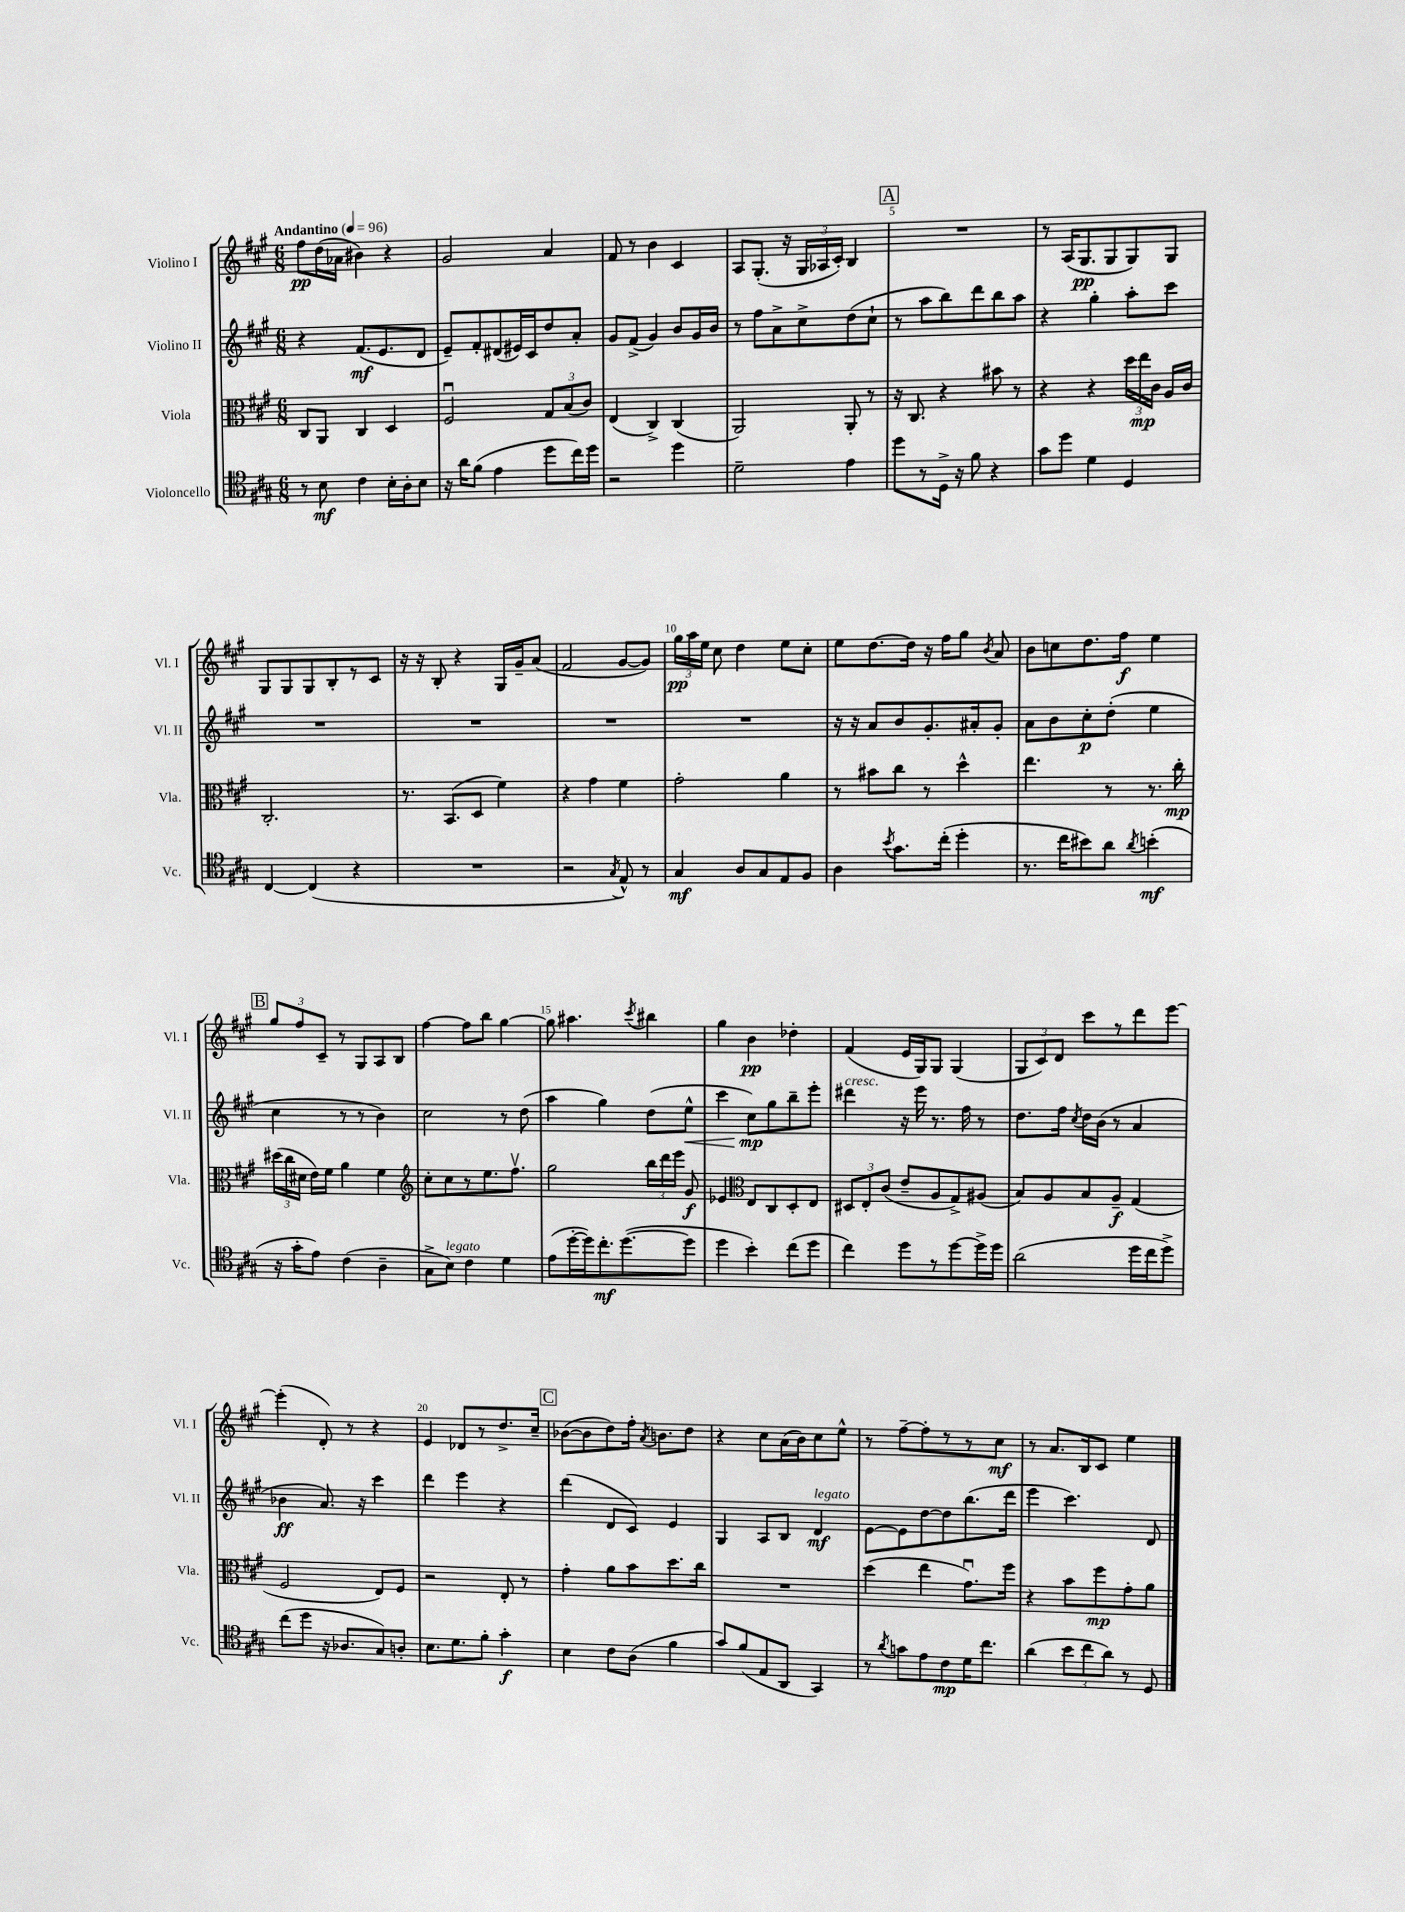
<<
\new StaffGroup <<
\new Staff = "s0" \with { instrumentName = "Violino I" shortInstrumentName = "Vl. I" } {
    \clef treble \key a \major \numericTimeSignature \time 6/8 \tempo "Andantino" 4 = 96
    \autoBeamOff fis''8[\pp d''16( aes'16] bis'4) r4 |
    gis'2 a'4 |
    fis'8 r8 b'4 cis'4 |
    a8[ gis8.]-.( r16 \tuplet 3/2 { gis16[ aes16 cis'16]-.) } b4 |
    \mark \markup { \box "A" } R2. |
    r8 a16[( gis8.\pp gis8 gis8) gis8] |
    gis8[ gis8 gis8 b8-. r8 cis'8] |
    r16 r16 b8-. r4 gis16[ gis'16-- a'8]( |
    fis'2 gis'8[~ gis'8]) |
    \tuplet 3/2 { gis''16[\pp a''16 e''16] } cis''8 d''4 e''8[ cis''8]-. |
    e''8[ d''8.~ d''16] r16 fis''16[ gis''8] \acciaccatura { b'8 } a'8 |
    b'8[ c''8 d''8. fis''16]\f e''4 |
    \mark \markup { \box "B" } \tuplet 3/2 { gis''8[ fis''8 cis'8]-- } r8 gis8[ a8 b8] |
    fis''4~ fis''8[ b''8] gis''4~ |
    gis''8 ais''4. \acciaccatura { cis'''8 } bis''4 |
    gis''4 b'4\pp des''4-. |
    fis'4( e'16[ gis16) gis8] gis4( |
    \tuplet 3/2 { gis8[ cis'8) d'8] } cis'''8[ r8 d'''8 e'''8]~ |
    e'''4-.( d'8-.) r8 r4 |
    e'4 des'8[ r8 d''8.-> cis''16]-- |
    \mark \markup { \box "C" } bes'8[~( bes'8 d''8) fis''16]-. \acciaccatura { a'8 } b'8.[ d''8] |
    r4 cis''8[ a'16( b'16) cis''8 e''8]-^ |
    r8 fis''8[~-- fis''8-. r8 r8 cis''8]\mf |
    r8 a'8.[ b16 cis'8] e''4 \bar "|." |
}
\new Staff = "s1" \with { instrumentName = "Violino II" shortInstrumentName = "Vl. II" } {
    \clef treble \key a \major \numericTimeSignature \time 6/8
    \autoBeamOff r4 fis'8.[\mf( e'8. d'8] |
    e'8[--) fis'8-. dis'8( eis'16) cis'16 d''8 a'8]-. |
    gis'8[ fis'8]->( gis'4) b'8[ gis'16 b'16] |
    r8 fis''8[ a'8-> cis''8-> d''8( cis''8]-! |
    \mark \markup { \box "A" } r8 a''8[ b''8) d'''8 b''8 a''8] |
    r4 gis''4-. a''8[-. cis'''8] |
    R2. |
    R2. |
    R2. |
    R2. |
    r16 r16 a'8[ b'8 gis'8.-. ais'16-. gis'8]-. |
    a'8[ b'8 cis''8-.\p d''8]-.( e''4 |
    \mark \markup { \box "B" } cis''4 r8 r8 b'4) |
    cis''2 r8 d''8( |
    a''4 gis''4) d''8[( e''8]-^\< |
    cis'''4 cis''8[\mp\!) gis''8 b''8-- e'''8]-. |
    dis'''4^\markup { \italic "cresc." } r16 e'''16 r8. fis''16 r8 |
    d''8.[ fis''16] \acciaccatura { cis''8 } d''16[ b'16]( r8 a'4 |
    bes'4\ff a'8.) r16 cis'''4 |
    d'''4 e'''4 r4 |
    \mark \markup { \box "C" } d'''4( d'8[ cis'8]) e'4 |
    gis4 a8[ b8] d'4\mf^\markup { \italic "legato" } |
    e'8[~ e'8 d''8~ d''8 b''8.( d'''16] |
    e'''4 cis'''4.) d'8 \bar "|." |
}
\new Staff = "s2" \with { instrumentName = "Viola" shortInstrumentName = "Vla." } {
    \clef alto \key a \major \numericTimeSignature \time 6/8
    \autoBeamOff cis8[ a,8] cis4 d4 |
    fis2\downbow \tuplet 3/2 { gis8[ b8( cis'8]) } |
    e4( cis4->) cis4( |
    a,2) a,8-. r8 |
    \mark \markup { \box "A" } r16 cis8. r4 bis'8 r8 |
    r4 r4 \tuplet 3/2 { d''16[ e''16\mp cis'16] } a16[ cis'16] |
    cis2.-. |
    r8. b,8.[( d8] fis'4) |
    r4 gis'4 fis'4 |
    gis'2-. a'4 |
    r8 bis'8[ cis''8] r8 d''4-^ |
    e''4. r8 r8. cis''16-.\mp |
    \mark \markup { \box "B" } \tuplet 3/2 { dis''16[( cis''16 dis'16] } e'16[) fis'16] a'4 fis'4 |
    \clef treble cis''8[-. cis''8 r8 e''8. fis''8.]\upbow |
    gis''2 \tuplet 3/2 { b''16[ d'''16 e'''16] } gis'8\f |
    ees'4 \clef alto e8[ cis8 d8-. e8] |
    \tuplet 3/2 { dis8[ e8-. cis'8]( } e'8[-- a8 gis8->) ais8]( |
    b8[) a8 b8 a8]--\f gis4( |
    fis2 e8[) fis8] |
    r2 e8-. r8 |
    \mark \markup { \box "C" } gis'4-. a'8[ b'8 d''8. cis''16] |
    R2. |
    d''4( e''4 gis'8.[\downbow) fis''16] |
    r4 b'8[ fis''8\mp gis'8-. a'8] \bar "|." |
}
\new Staff = "s3" \with { instrumentName = "Violoncello" shortInstrumentName = "Vc." } {
    \clef tenor \key a \major \numericTimeSignature \time 6/8
    \autoBeamOff r8 b8\mf cis'4 b16[-. a16-. b8] |
    r16 a'16[ fis'8]( e'4 d''8[ cis''16) d''16] |
    r2 d''4 |
    d'2-- e'4 |
    \mark \markup { \box "A" } d''8[ r8 d16]-> r16 fis'8 r4 |
    gis'8[ d''8] d'4 d4 |
    cis4~ cis4( r4 |
    R2. |
    r2 \acciaccatura { gis8 } e8-^) r8 |
    gis4\mf a8[ gis8 e8 fis8] |
    a4 \acciaccatura { b'8 } gis'8.[ cis''16]-.( d''4-. |
    r8. cis''16[ bis'8) a'8] \acciaccatura { a'8 } b'4-.\mf( |
    \mark \markup { \box "B" } r16 gis'16[-. e'8]) cis'4( a4-- |
    gis8[-> b8]^\markup { \italic "legato" }) cis'4 d'4 |
    e'8[( d''16~-. d''16) cis''8.-.\mf d''8.~( d''8] |
    d''4 b'4-.) cis''8[( d''8] |
    cis''4) d''8[ r8 d''8~ d''16-> d''16] |
    a'2( d''16[ cis''16 d''8]->) |
    cis''8[( d''8] r16 aes8.[ gis8) a8]-. |
    b8.[ d'8. fis'8]-. gis'4-.\f |
    \mark \markup { \box "C" } b4 cis'8[ a8]( fis'4 |
    gis'8[) fis'8( e8 a,8] gis,4) |
    r8 \acciaccatura { a'8 } g'8[ e'8 cis'8\mp d'16 cis''8.] |
    a'4( \tuplet 3/2 { b'8[ cis''8 a'8]) } r8 d8 \bar "|." |
}
>>
>>
\layout { \context { \Score \override BarNumber.break-visibility = ##(#f #t #t) barNumberVisibility = #(every-nth-bar-number-visible 5) } }
